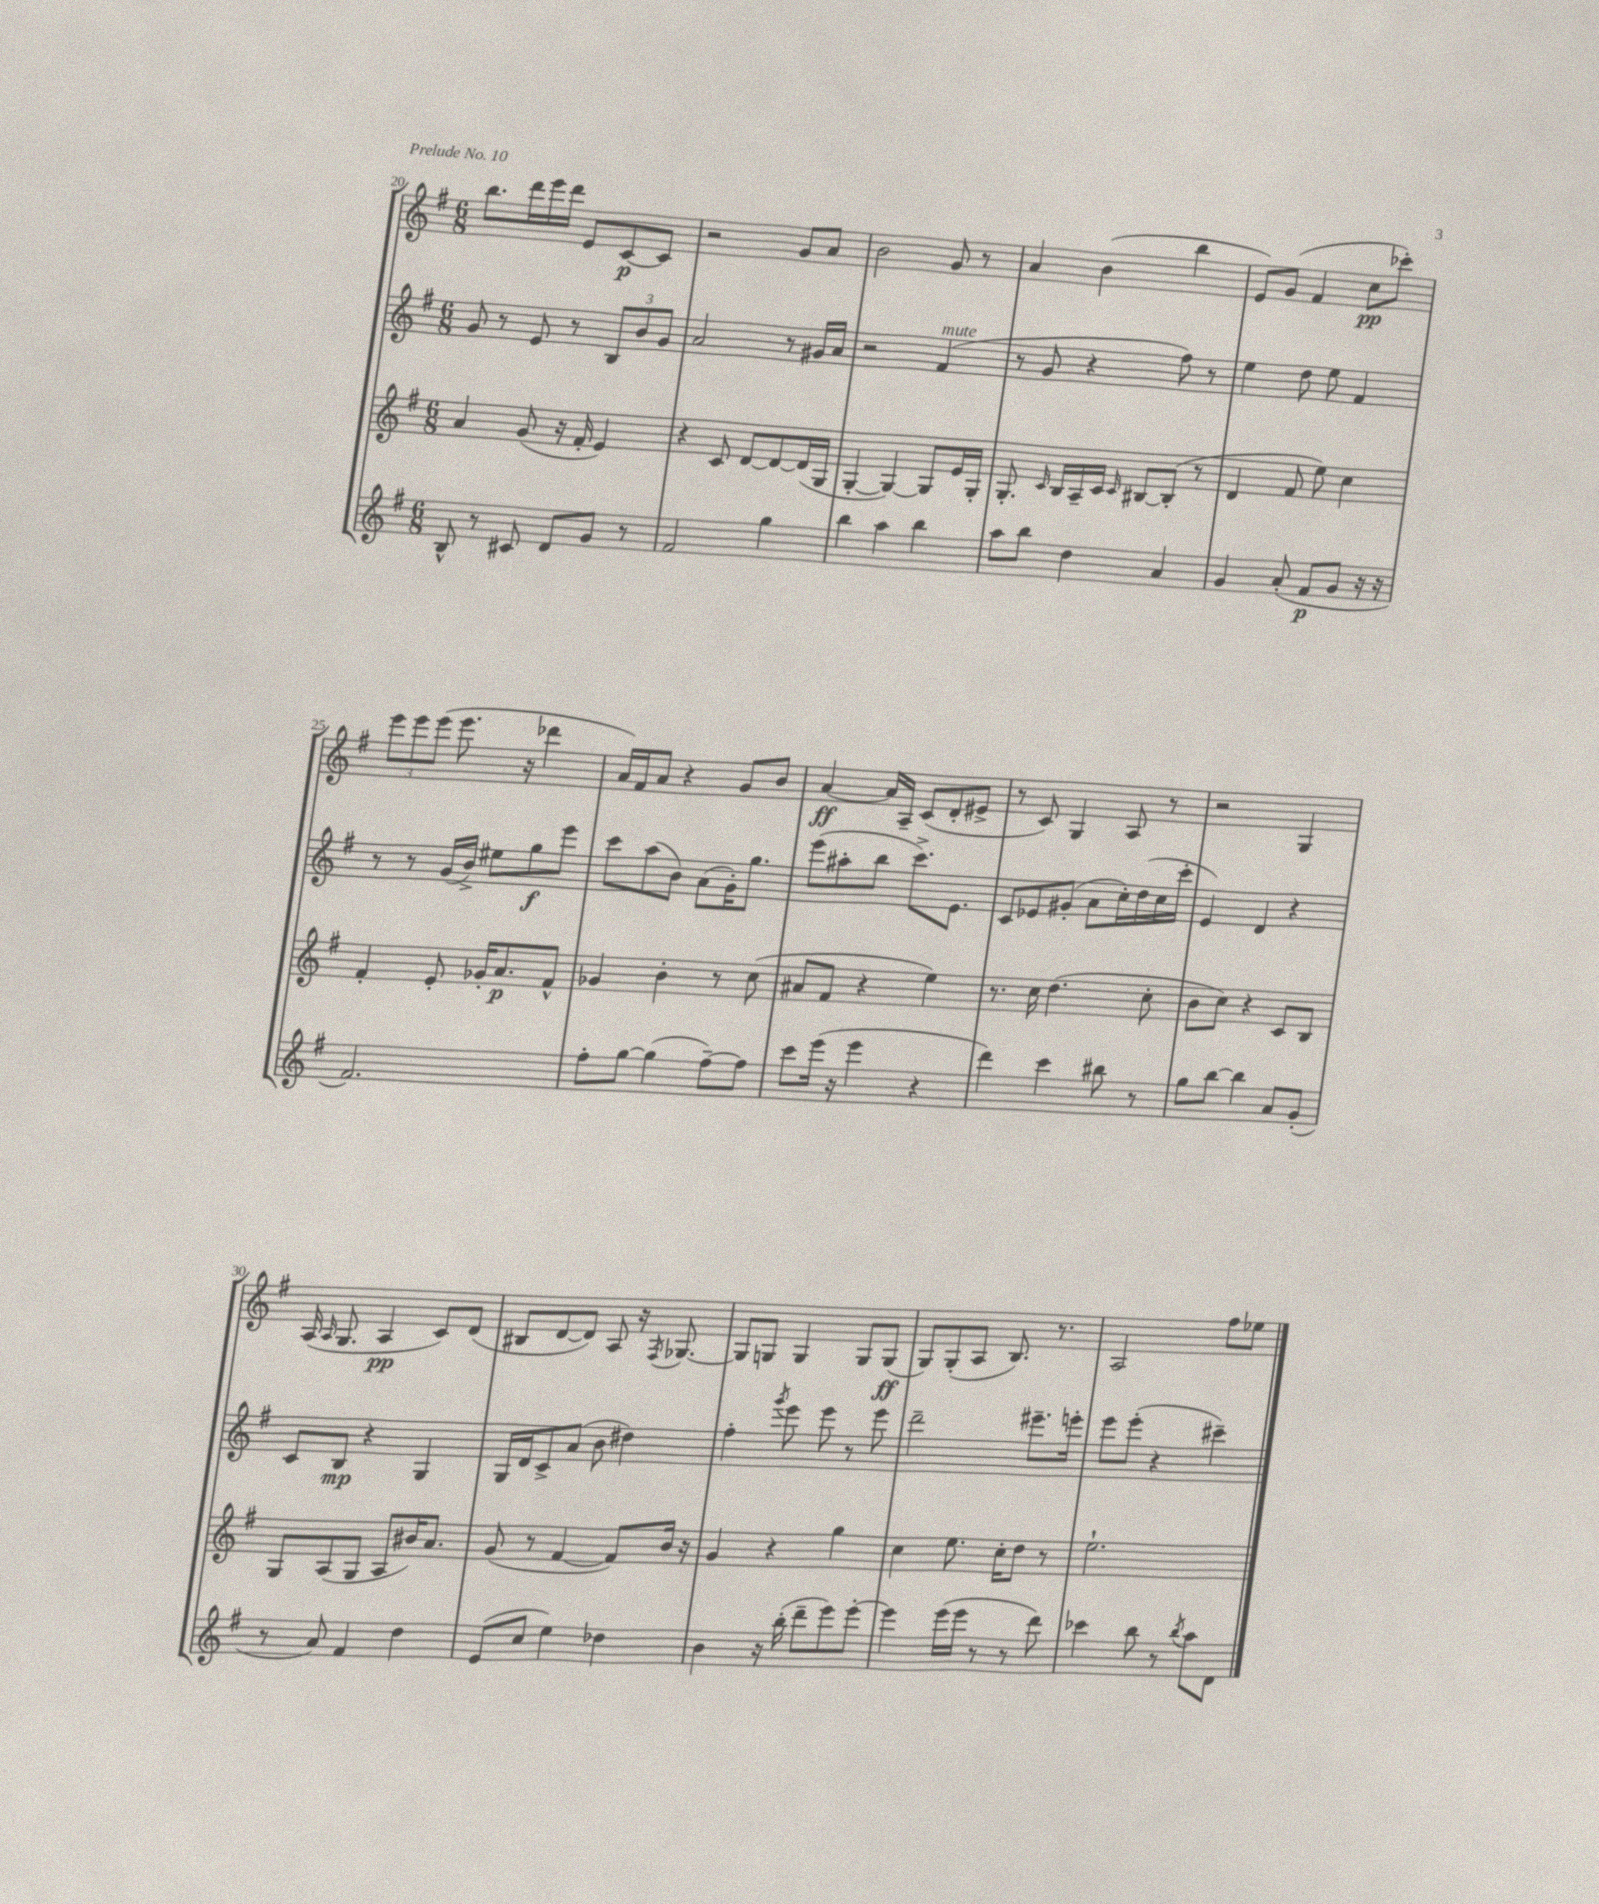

**kern	**kern	**kern	**kern
*staff4	*staff3	*staff2	*staff1
*clefG2	*clefG2	*clefG2	*clefG2
*k[f#]	*k[f#]	*k[f#]	*k[f#]
*M6/8	*M6/8	*M6/8	*M6/8
8B^^	4a	8g	8.bb
8r	.	8r	.
.	.	.	16ddd
8c#	(8g	8e	16eee
.	.	.	16ddd
8d	16r	8r	8e
.	16f#'	.	.
8g	4e)	12B	[8c
.	.	12b	.
8r	.	.	8c]
.	.	12g	.
=	=	=	=
2f#	4r	2a	2r
.	8c	.	.
.	[8d	.	.
4gg	8d_	8r	8g
.	(16d]	16g#	8a
.	16G	16a	.
=	=	=	=
4bb	[4G'	2r	2b
4aa	4G_)	.	.
4bb	8G]	(4f#	8g
.	16e	.	8r
.	16G'	.	.
=	=	=	=
8aa	8.G'	8r	4a
8bb	.	8g	.
.	16qqc	.	.
.	16B	.	.
4dd	16A~	4r	(4b
.	16c	.	.
.	16qqc	.	.
.	[8B#	.	.
4a	(8B#']	8ff#)	4bb
.	8r	8r	.
=	=	=	=
4g	4d	4ee	8e)
.	.	.	(8g
(8a'	8f#	8dd	4f#
8f#	8ee)	8ee	.
8g	4cc	4f#	8cc
16r	.	.	8ccc-')
16r	.	.	.
=	=	=	=
2.f#)	4f#'	8r	12eee
.	.	.	12eee
.	.	8r	.
.	.	.	(12eee
.	8e'	(16g	8.eee
.	.	16b^)	.
.	16g-'	8ee#	.
.	8.a	.	16r
.	.	8gg	4ddd-
.	8f#^^	8eee	.
=	=	=	=
8ff#'	4g-	8ccc	16a)
.	.	.	16f#
[8gg	.	(8aa	8a
(4gg]	4b'	8b)	4r
.	.	(8a	.
[8ff#~)	8r	16g')	8g
.	.	8.gg	.
8ff#]	(8cc	.	8b
=	=	=	=
8ccc	8a#	(8eee	[4a
(16eee	8f#	8aa#'	.
16r	.	.	.
4eee	4r	8bb	16a]
.	.	.	16A~
.	.	8.ccc^)	(8c
4r	4ee)	.	8d'
.	.	8.e	.
.	.	.	8e#^
=	=	=	=
4ddd)	8.r	8c	8r
.	.	8e-	8c)
.	16cc	.	.
4ccc	(4.dd	(8g#'	4G
.	.	8a	.
8bb#	.	16cc')	8A
.	.	(16dd	.
8r	8cc'	16cc	8r
.	.	16ccc'	.
=	=	=	=
8gg	8b	4e)	2r
[8bb	8cc)	.	.
4bb]	4r	4d	.
8a	8c	4r	4G
(8g'	8B	.	.
=	=	=	=
8r	8G	8c	(16A
.	.	.	16qqA
.	.	.	8.G
8a)	(8A	8B	.
4f#	8G	4r	4A
.	8A	.	.
4dd	16b#)	4G	8c)
.	8.a	.	.
.	.	.	(8d
=	=	=	=
(8e	(8g	16G	8B#
.	.	16d	.
8cc	8r	8c^	[8d
4ee)	[4f#	(8a	8d])
.	.	8b	8A
4dd-	8f#])	4dd#)	16r
.	.	.	8qF#
.	.	.	[8.G-
.	16b	.	.
.	16r	.	.
=	=	=	=
4b	4g	4ff#'	8G-]
.	.	.	8G
.	.	8qggg	.
16r	4r	8eee	4G
(16bb'	.	.	.
8ddd~	.	8eee	.
8eee)	4gg	8r	8G
[8eee'	.	8eee	(8G
=	=	=	=
4eee]	4cc	2ddd~	8G)
.	.	.	(8G'
(16eee	8.ee	.	8A
16eee	.	.	.
8r	.	.	8.B)
.	16cc'	.	.
8r	8dd	8.eee#~	.
.	.	.	8.r
8ddd)	8r	.	.
.	.	16eee'	.
=	=	=	=
4ccc-	2.ee`	8eee	2A
.	.	(8eee'	.
8bb	.	4r	.
8r	.	.	.
8qbb	.	.	.
8aa	.	4ccc#~)	8ff#
8d	.	.	8ee-
==	==	==	==
*-	*-	*-	*-
